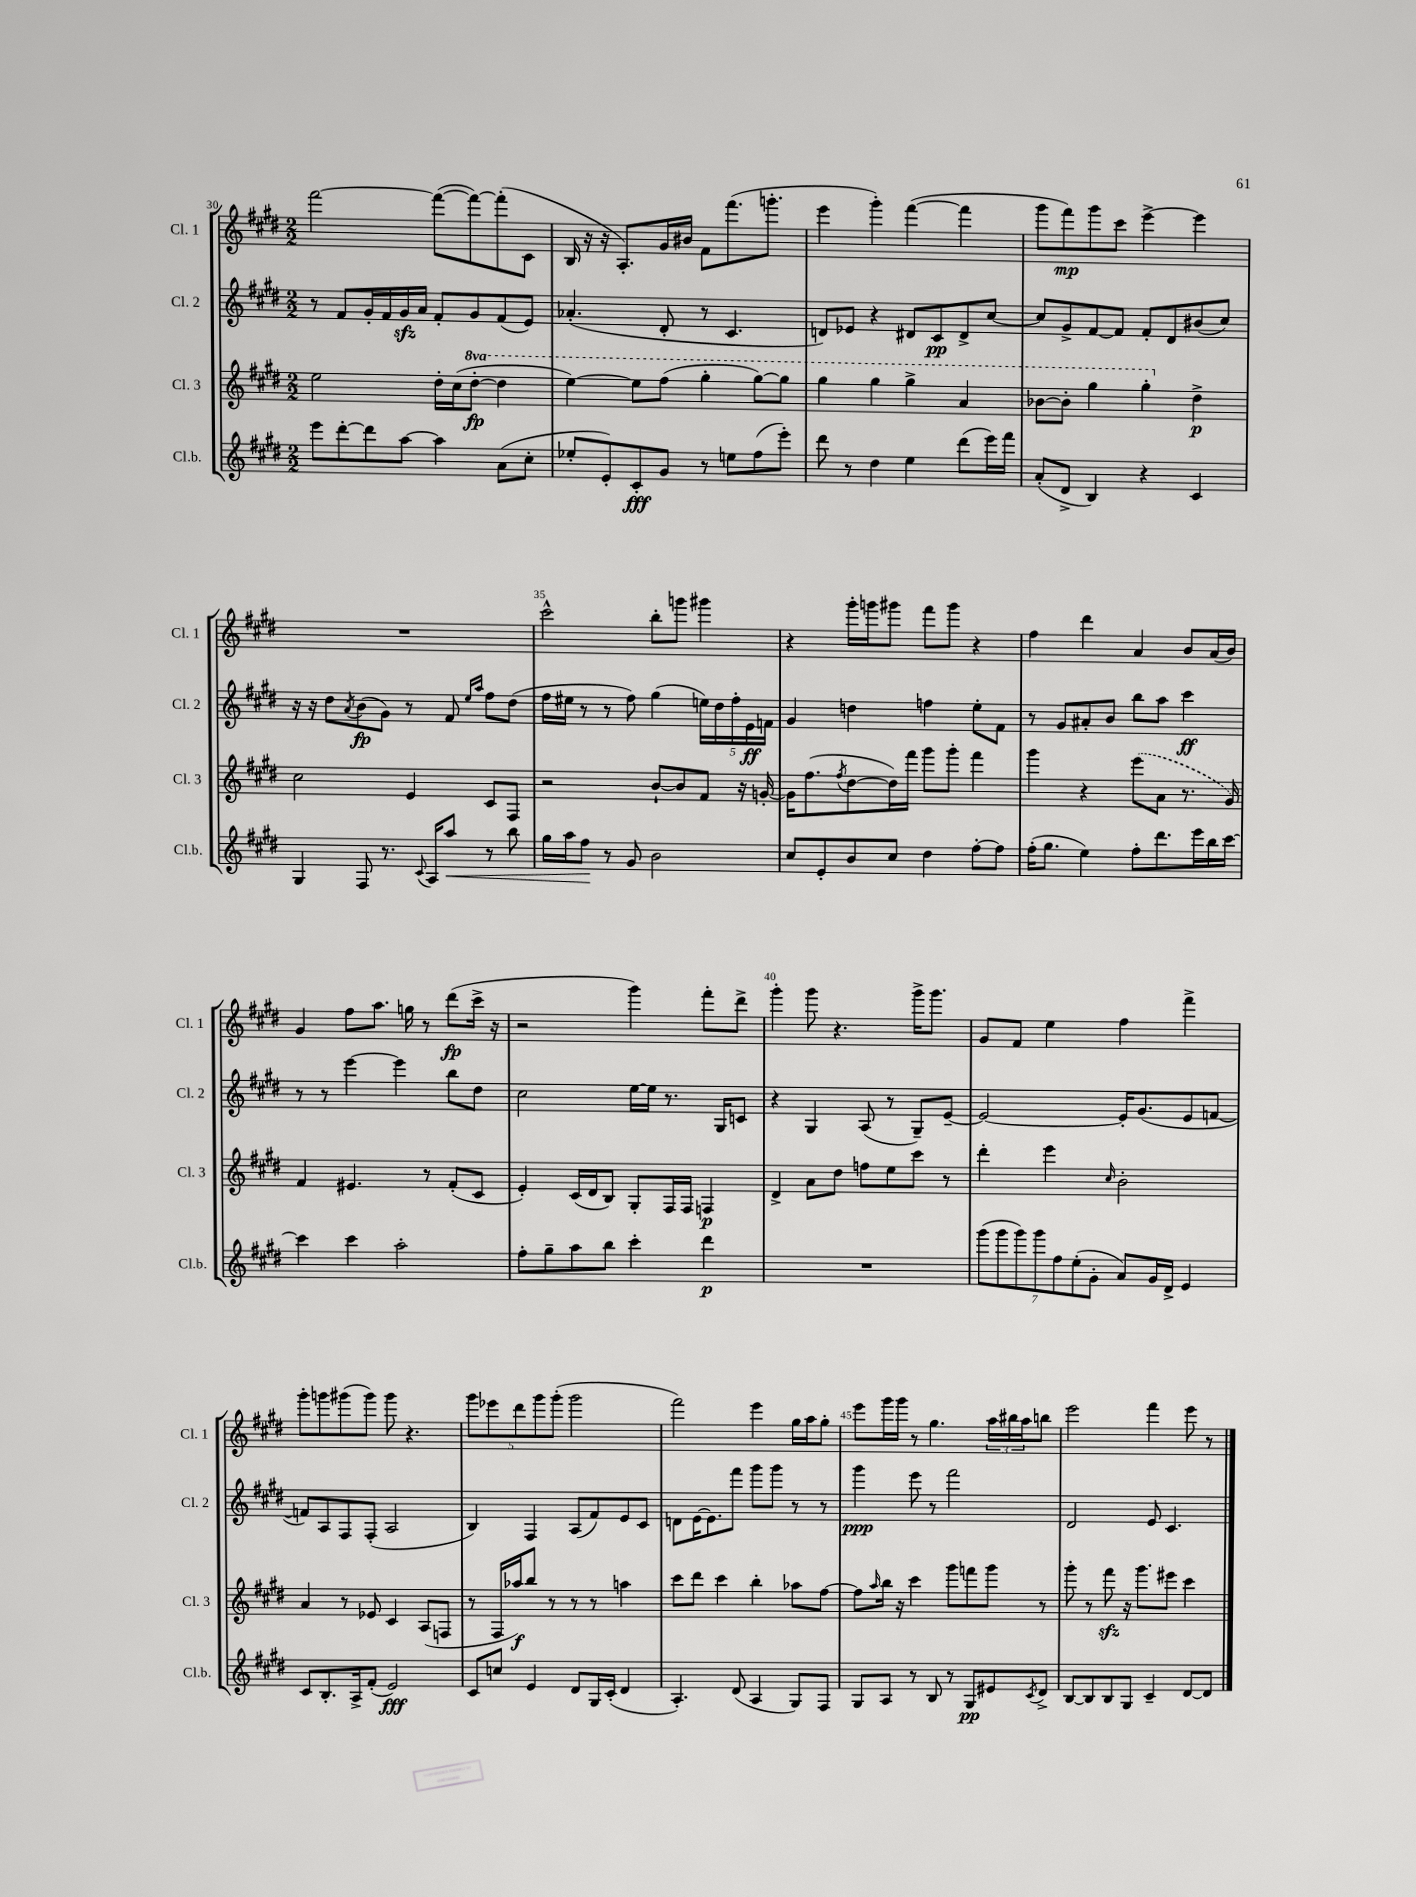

**kern	**kern	**kern	**kern
*staff4	*staff3	*staff2	*staff1
*clefG2	*clefG2	*clefG2	*clefG2
*k[f#c#g#d#]	*k[f#c#g#d#]	*k[f#c#g#d#]	*k[f#c#g#d#]
*M2/2	*M2/2	*M2/2	*M2/2
8eee	2ee	8r	[2fff#
[8ddd#'	.	8f#	.
8ddd#]	.	16g#'	.
.	.	16f#	.
[8aa	.	16g#	.
.	.	16a	.
4aa]	16dd#'	8f#'	(8fff#_
.	(16cc#	.	.
.	[8ddd#'	8g#	8fff#_)
(8a	4ddd#]	(8f#	(8fff#']
8cc#'	.	8e)	8c#
=	=	=	=
8ee-'	[4eee)	(4.a-'	16B
.	.	.	16r
8e')	.	.	16r
.	.	.	8.A')
8c#'	8eee]	.	.
8g#	(8fff#	8d#'	16g#
.	.	.	16b#
8r	4ggg#'	8r	8f#
8ee	.	4.c#	(8.fff#
(8ff#	[8ggg#)	.	.
.	.	.	8.ggg'
8eee')	8ggg#]	.	.
=	=	=	=
8ddd#	4ggg#	8d)	4eee
8r	.	8e-	.
4dd#	4ggg#	4r	4ggg#')
4ee	4ggg#^	8d#	([4fff#
.	.	8c#	.
(8ddd#	4aa	8d#^	4fff#]
16eee)	.	[8cc#	.
16fff#	.	.	.
=	=	=	=
(8a'	[8bb-	8cc#]	8ggg#
8d#^	8bb-']	8g#^	8fff#)
4B)	4ggg#	[8f#	8ggg#
.	.	8f#]	8ccc#
4r	4ggg#'	8f#'	[4eee^
.	.	8d#	.
4c#	4dd#^	(8b#	4eee]
.	.	8cc#)	.
=	=	=	=
4G#	2cc#	16r	1r
.	.	16r	.
.	.	8dd#	.
.	.	8qa	.
8F#	.	(8b	.
8.r	.	8g#)	.
.	4e	8r	.
8qqc#	.	.	.
16A	.	.	.
8aa	.	8f#	.
.	.	16qqee	.
.	.	16qqaa	.
8r	8c#	8ff#	.
8bb	8F#	(8dd#	.
=	=	=	=
16gg#	2r	16ff#	2ccc#^^
16aa	.	16ee#	.
8ff#	.	8r	.
8r	.	8r	.
8g#	.	8ff#)	.
2b	[8b`	(4gg#	8bb'
.	8b]	.	8ggg
.	8f#	20ee)	4ggg#
.	.	20dd#	.
.	.	20ff#'	.
.	16r	.	.
.	.	20e	.
.	[16g'	.	.
.	.	20f	.
=	=	=	=
8cc#	16g]	4g#	4r
.	(8.ff#	.	.
8e'	.	.	.
.	8qff#	.	.
8b	[8dd#	4dd	16ggg#'
.	.	.	16ggg
8cc#	16dd#])	.	8ggg#
.	16fff#	.	.
4dd#	8ggg#	4ff	8fff#
.	8ggg#'	.	8ggg#
[8ff#'	4fff#	8ee'	4r
8ff#]	.	8f#	.
=	=	=	=
(16ff#'	4ggg#	8r	4ff#
8.gg#	.	.	.
.	.	8g#	.
4ee)	4r	8a#'	4ddd#
.	.	8b	.
8ff#'	(8eee	8bb	4a
8.ddd#	8a	8aa	.
.	8.r	4ccc#	8b
16eee	.	.	.
16bb	.	.	(16a
[16ccc#	16g#)	.	16b)
=	=	=	=
4ccc#]	4f#	8r	4g#
.	.	8r	.
4ccc#	4.e#	[4eee	8ff#
.	.	.	8.aa
2aa'	.	4eee]	.
.	.	.	16gg
.	8r	.	8r
.	(8f#'	8bb	(8ddd#
.	8c#	8dd#	16ccc#^
.	.	.	16r
=	=	=	=
8ff#'	4e')	2cc#	2r
8gg#~	.	.	.
8aa	(16c#	.	.
.	16d#	.	.
8bb	8B)	.	.
4ccc#'	8G#'	[16ee	4ggg#)
.	.	16ee]	.
.	16F#	8.r	.
.	16F#	.	.
4ddd#	4F	.	8fff#'
.	.	16G#	.
.	.	8c	8ddd#^
=	=	=	=
1r	4d#^	4r	4ggg#'
.	8a	4G#	8ggg#
.	8dd#	.	4.r
.	8ff	(8A	.
.	8ee	8r	.
.	8ccc#	8G#~)	16ggg#^
.	.	.	8.ggg#
.	8r	[8e~	.
=	=	=	=
(14ggg#	4ddd#'	2e_	8g#
14ggg#	.	.	.
.	.	.	8f#
14ggg#)	.	.	.
14ggg#	.	.	.
.	4eee	.	4ee
14ff#	.	.	.
(14ee'	.	.	.
14g#'	.	.	.
.	16qqcc#	.	.
8a)	2b'	16e']	4ff#
.	.	(8.g#	.
16g#	.	.	.
16d#^	.	.	.
4e	.	8e	4fff#^
.	.	[8f	.
=	=	=	=
8c#	4a	8f])	8ggg#'
8.B'	.	8A	8ggg
.	8r	8F#	(8ggg#
16A^	.	.	.
(8f#'	8e-	(8F#'	8ggg#)
2e)	4c#	2A	8ggg#
.	.	.	4.r
.	(8A	.	.
.	8F	.	.
=	=	=	=
8c#	8r	4B)	10ggg#
.	.	.	10eee-
8cc	16F#	.	.
.	16aa-)	.	.
.	.	.	10ddd#
4e	8bb	4F#	.
.	.	.	10ggg#
.	8r	.	.
.	.	.	(10ggg#'
8d#	8r	(8A	2ggg#
16G#	8r	8f#)	.
(16c#'	.	.	.
4d#	4aa	8e	.
.	.	8c#	.
=	=	=	=
4.A')	8ccc#	8d	2fff#)
.	8ddd#	[16e	.
.	.	8.e]	.
.	4ccc#	.	.
(8d#	.	8fff#	.
4A	4bb'	8ggg#	4eee
.	.	8ggg#	.
8G#)	8aa-	8r	16gg#
.	.	.	16aa
8F#	[8ff#	8r	8gg#'
=	=	=	=
8G#	8ff#]	4ggg#	8eee
.	16qqaa	.	.
8A	16bb	.	16ggg#
.	16r	.	16ggg#
8r	4ccc#	8eee	8r
8B	.	8r	4.gg#
8r	8ggg#	2fff#	.
8G#	8fff	.	.
8e#	8ggg#	.	24aa
.	.	.	24bb#
.	.	.	24aa
8qc#	.	.	.
8d#^	8r	.	8bb
=	=	=	=
[8B	8ggg#'	2d#	2eee
8B]	8r	.	.
8B	8fff#	.	.
8G#	16r	.	.
.	8.ggg#	.	.
4c#~	.	8e	4fff#
.	8eee#	4.c#	.
[8d#	4ccc#	.	8eee
8d#]	.	.	8r
==	==	==	==
*-	*-	*-	*-
